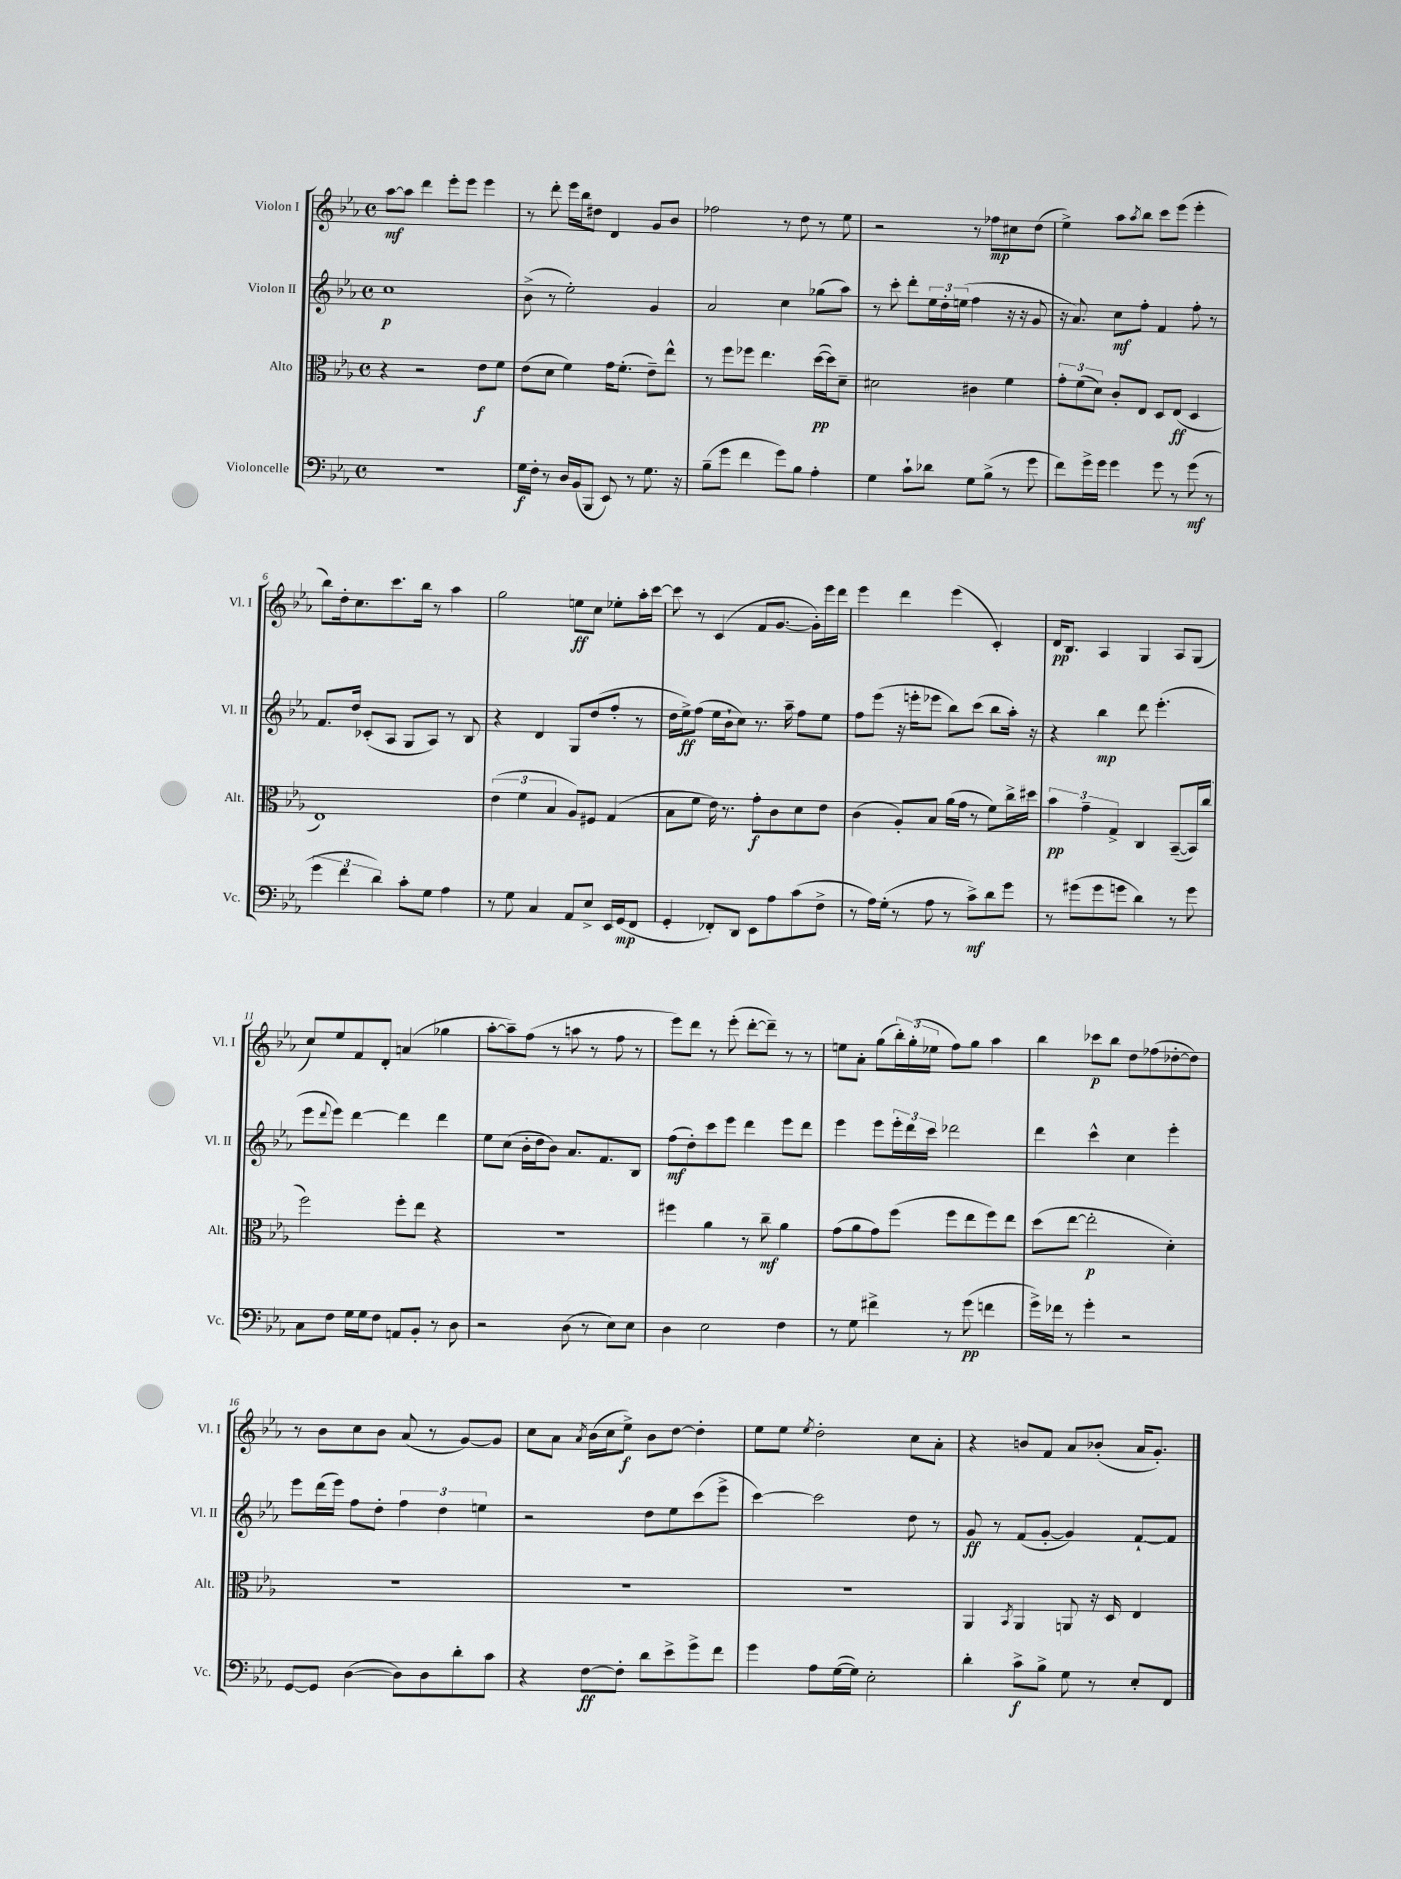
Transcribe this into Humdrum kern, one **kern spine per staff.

**kern	**kern	**kern	**kern
*staff4	*staff3	*staff2	*staff1
*clefF4	*clefC3	*clefG2	*clefG2
*k[b-e-a-]	*k[b-e-a-]	*k[b-e-a-]	*k[b-e-a-]
*M4/4	*M4/4	*M4/4	*M4/4
*met(c)	*met(c)	*met(c)	*met(c)
1r	4r	1cc	[8aa-
.	.	.	8aa-]
.	2r	.	4ddd
.	.	.	8eee-'
.	.	.	8eee-
.	8e-	.	4eee-
.	8f	.	.
=	=	=	=
16G	(8e-	(8b-^	8r
16F'	.	.	.
8r	8d	8r	8ddd'
16D	4f)	2ee-')	16eee-
(16BB-	.	.	16bb-
8BBB-	.	.	8dd#
8EE-)	16g	.	4d
.	(8.f'	.	.
8r	.	.	.
8.G	8e-~)	4g	8g
.	8ee-^^	.	8b-
16r	.	.	.
=	=	=	=
(8B-~	8r	2a-	2ff-
8g	8ff	.	.
4f	8ff-	.	.
.	4.ee-	.	.
8g)	.	4cc	8r
8B-	.	.	8dd
4A-'	([16dd	(8gg-	8r
.	16dd])	.	.
.	8d~	8aa-)	8ee-
=	=	=	=
4G	2d#	8r	2r
.	.	8ccc'	.
8c`	.	8ddd'	.
8d-	.	24ee-	.
.	.	24dd'	.
.	.	(24ee	.
8G	4c#	4ff	8r
(8B-^	.	.	8ff-
8r	4f	16r	8cc#
.	.	16r	.
8g	.	8g	(8dd
=	=	=	=
8f)	12g'	16r	4ee-^)
.	.	8.a-)	.
.	(12f	.	.
16g^	.	.	.
.	12d)	.	.
16g	.	.	.
4g	8c'	8cc	8aa-
.	.	.	8qaa-
.	8E-	8ff'	8bb-
8g	8D	4f	8ccc
8r	(8E-	.	(8eee-
(8g	4D	8ff'	4eee-'
8r	.	8r	.
=	=	=	=
6g	1E-)	8.f	8bb-)
.	.	.	16dd'
6f	.	.	.
.	.	16dd	8.cc
.	.	(8c-'	.
6d)	.	.	.
.	.	8A-	8.ccc
8c'	.	8G	.
.	.	.	16bb-
8G	.	8A-)	8r
4A-	.	8r	4aa-
.	.	8B-	.
=	=	=	=
8r	(6e-	4r	2gg
8G	.	.	.
.	6f	.	.
4C	.	4d	.
.	6B-	.	.
8AA-	8A-)	8G	8ee
8E-^	8F#	(8dd	8cc
16EE-	(4G	8ff'	8ee-'
(16GG	.	.	.
8FF	.	8r	16aa-'
.	.	.	[16ccc
=	=	=	=
4GG'	8B-	16dd	8ccc]
.	.	16ee-^)	.
.	8f	(8ff	8r
8FF-')	16e-)	16ee-	(4c
.	8.r	16b-`	.
8DD	.	8cc)	.
8EE-	8g'	8.r	8f
8A-	8c	.	[8.g
.	.	16aa-~	.
(8c	8d	8ff	.
.	.	.	16g'])
8F^	8e-	8ee-	16eee-
.	.	.	16ddd
=	=	=	=
8r	(4c	8ff	4eee-
16A-)	.	(8eee-	.
(16G'	.	.	.
8r	8A-')	16r	4ddd
.	.	16eee'	.
8A-	8B-	8eee-	.
8r	(16a-	8bb-)	(4eee-
.	16g	.	.
8c^)	8r	(8ccc	.
8d	8f)	8bb-	4c')
8g	16cc^	16aa-')	.
.	16dd#	16r	.
=	=	=	=
8r	6b-	4r	16d
.	.	.	8.B-
(8g#	.	.	.
.	6g~	.	.
8g#	.	4bb-	4A-
.	6G^	.	.
8g	.	.	.
4d)	4C	8ddd	4G
.	.	(4.eee-'	.
8r	([8BB-~	.	8A-
8g	16BB-])	.	(8G
.	(16cc	.	.
=	=	=	=
8C	2ff)	8eee-	8cc)
.	.	8qqddd	.
8F	.	8eee-)	8ee-
16G	.	[4ddd	8f
16G	.	.	.
8F	.	.	8d'
8AA	8ff'	4ddd]	(4a
8BB-'	8ee-	.	.
8r	4r	4ddd	4gg-
8D	.	.	.
=	=	=	=
2r	1r	8ee-	[8aa-'
.	.	(8cc	8aa-~])
.	.	16b-'	(8ff
.	.	16dd	.
.	.	8b-)	8r
(8D	.	8.a-	8aa
8r	.	.	8r
.	.	8.f	.
8E-)	.	.	8ff
8E-	.	8B-	8r
=	=	=	=
4D	4ff#	(8ff	8eee-)
.	.	8dd')	8ddd
2E-	4a-	8ccc	8r
.	.	8eee-	(8eee-'
.	8r	4ddd	[8ddd'
.	8cc~	.	8ddd~])
4F	4a-	8eee-	8r
.	.	8ddd	8r
=	=	=	=
8r	(8g	4eee-	8ee
8G	8a-	.	8a-'
4f#^	8g)	8eee-	(8gg
.	(8ff	24eee-'	24bb-')
.	.	24ddd	(24gg'
.	.	24ccc	24ee-
8r	8ff	2ddd-	8ff)
(8g	8ee-	.	8gg
4f	8ff)	.	4aa-
.	8ee-	.	.
=	=	=	=
16g^)	(8dd	4ddd	4bb-
16f-	.	.	.
8r	[8ee-	.	.
4g'	2ee-']	4ccc^^	8ccc-
.	.	.	8bb-
2r	.	4cc	8dd
.	.	.	(8ff-
.	4d')	4eee-'	[8dd-'
.	.	.	8dd-])
=	=	=	=
[8GG	1r	8eee-	8r
8GG]	.	(16ddd	8b-
.	.	16eee-)	.
([4D	.	8ff	8cc
.	.	8dd'	8b-
8D])	.	6ff	(8a-
8D	.	.	8r
.	.	6dd	.
8d'	.	.	[8g)
.	.	6ee	.
8c	.	.	8g]
=	=	=	=
4r	1r	2r	8cc
.	.	.	8a-
.	.	.	8qa-
[8F	.	.	(16b-
.	.	.	16cc
8F']	.	.	8ee-^)
8d	.	8dd	8b-
8e-^	.	8ee-	[8dd
8g^	.	(8ccc	4dd']
8f	.	8eee-^	.
=	=	=	=
4g	1r	[4ccc)	8ee-
.	.	.	8ee-
.	.	.	8qee-
8A-	.	2ccc]	2dd'
([16G	.	.	.
16G])	.	.	.
2E-'	.	.	.
.	.	8dd	8cc
.	.	8r	8a-'
=	=	=	=
4d'	4AA-	8g	4r
.	.	8r	.
.	8qBB-	.	.
8c^	4AA-	(8f	8b
8B-^	.	[8g'	8f
8G	8AA	4g])	8a-
8r	16r	.	(8b-'
.	16D	.	.
8E-'	4E-	[8f`	16a-
.	.	.	8.g')
8FF	.	8f]	.
==	==	==	==
*-	*-	*-	*-
